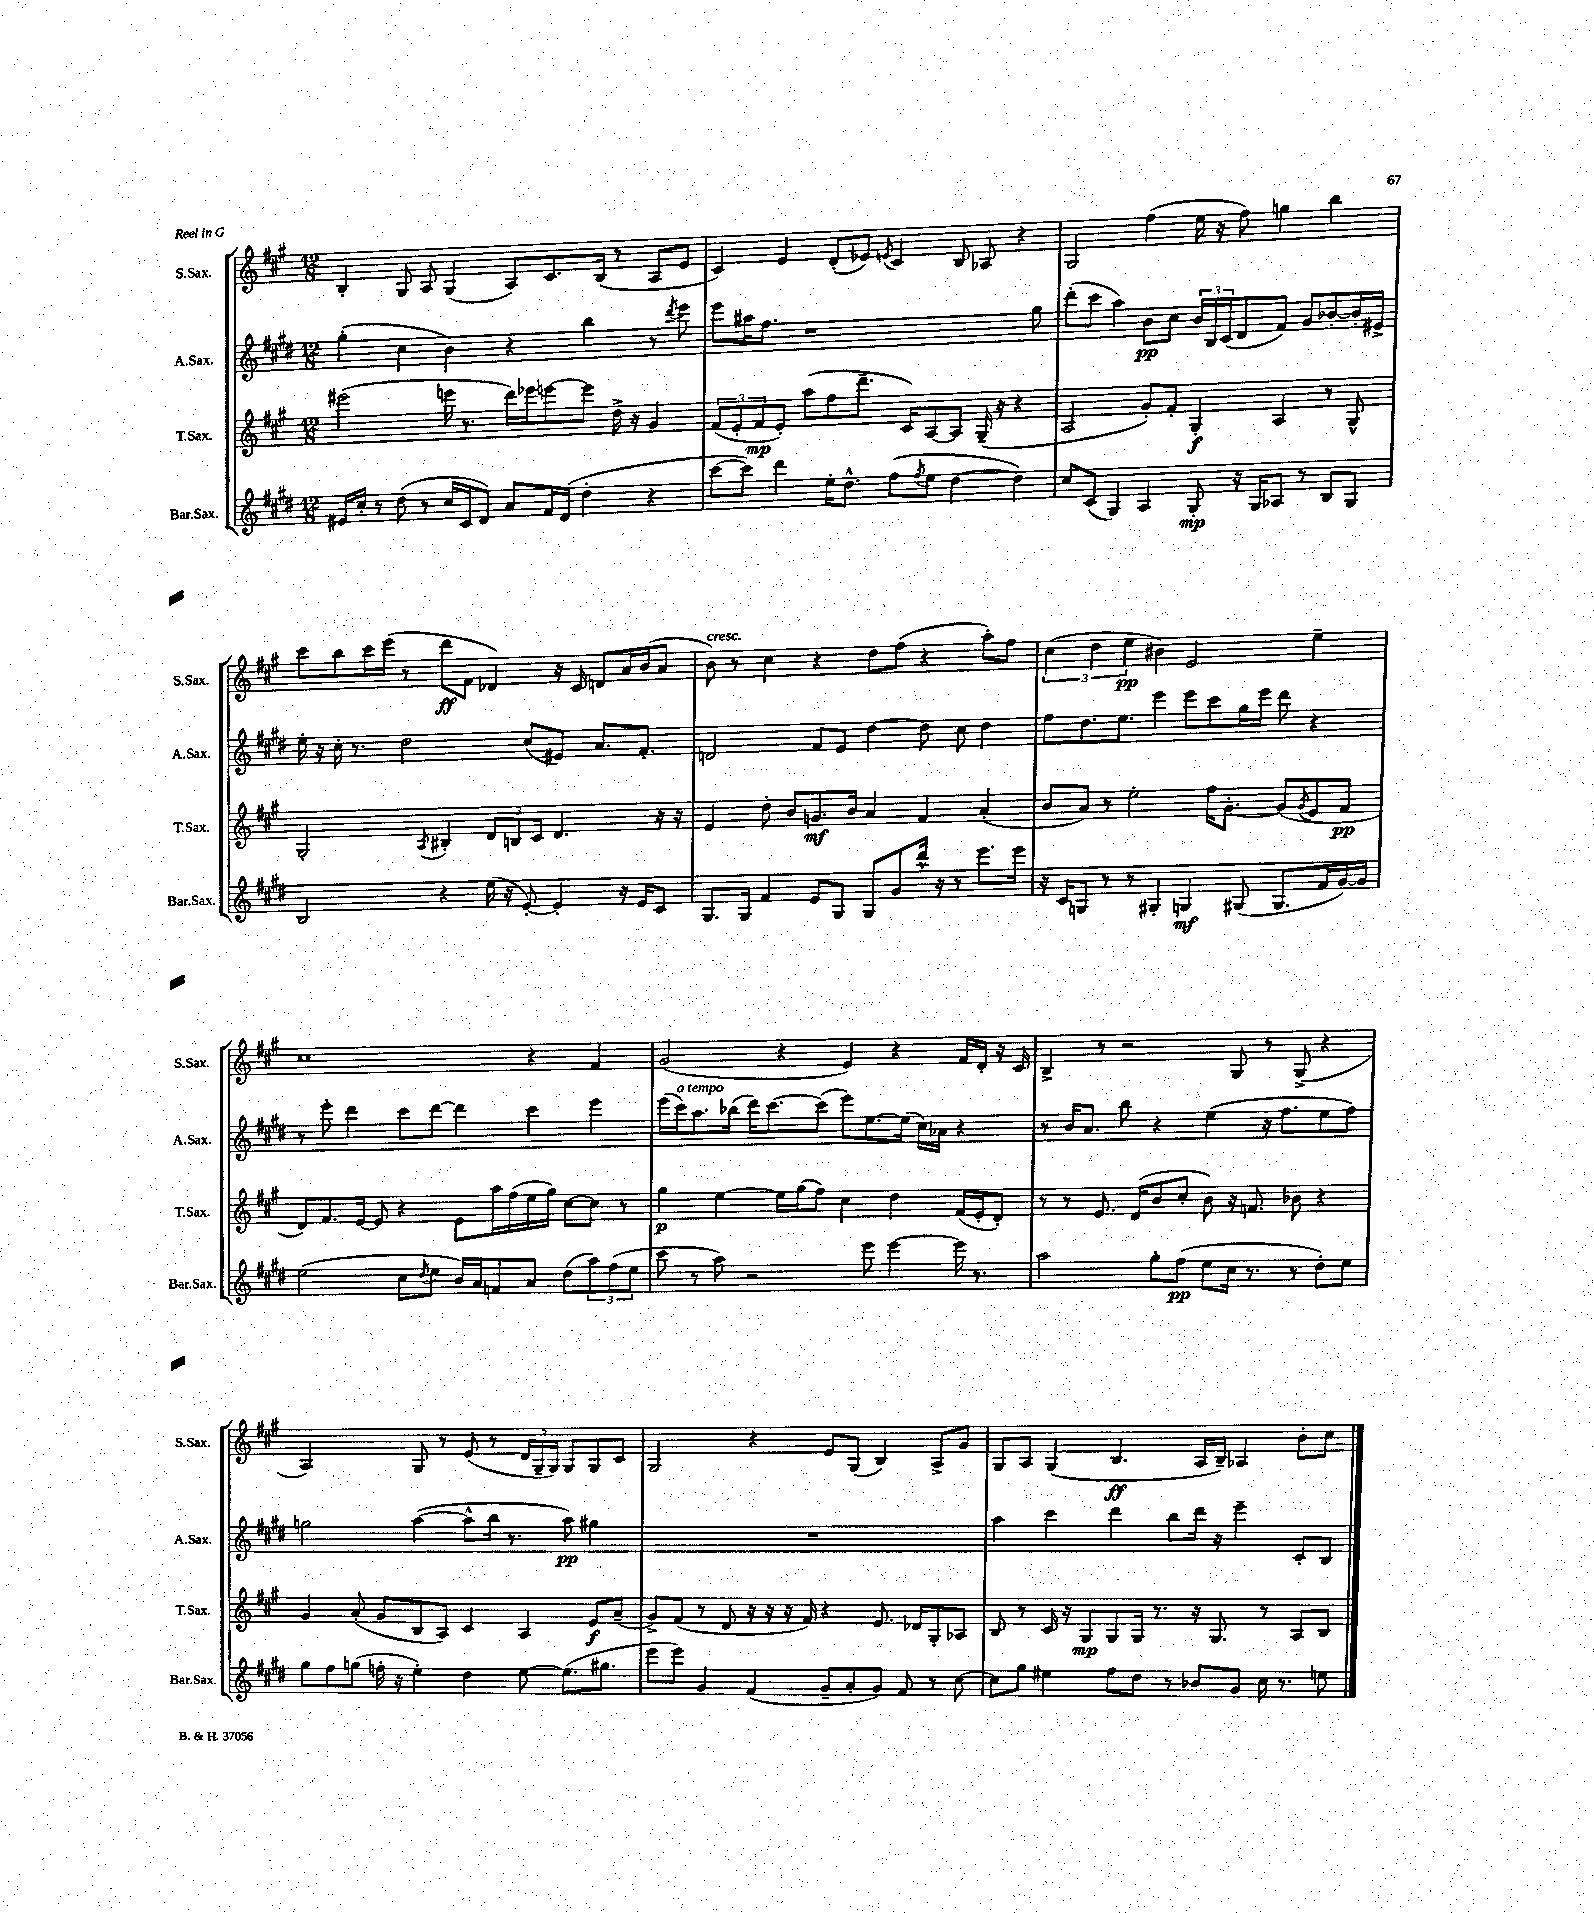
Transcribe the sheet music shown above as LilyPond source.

<<
\new StaffGroup <<
\new Staff = "s0" \with { instrumentName = "S.Sax." shortInstrumentName = "S.Sax." } {
    \clef treble \key a \major \numericTimeSignature \time 12/8
    b4-. gis8 a8 gis4( a8) cis'8. b16( r8 a8 e'8 |
    cis'4) e'4 d'8-.( ees'8) \acciaccatura { e'8 } cis'4 b8 aes8 r4 |
    gis2 fis''4( e''16 r16 fis''8) g''4 b''4 |
    cis'''8 b''8 cis'''16 e'''16( r8 d'''8\ff fis'8 des'4) r16 cis'16 d'8 a'16 b'16( a'8 |
    b'8^\markup { \italic "cresc." }) r8 cis''4 r4 d''8 fis''8( r4 a''8-.) fis''8 |
    \tuplet 3/2 { cis''4( d''4 e''4\pp } bis'4) e'2 e''4-- |
    cis''1 r4 fis'4 |
    gis'2( r4 e'4) r4 fis'16 d'16-. r16 cis'16 |
    b4-> r8 r2 gis8 r8 gis8->( r4 |
    a2) gis8 r8 e'8( r8 \tuplet 3/2 { d'16 gis16-- gis16) } gis8 gis8 cis'8 |
    gis2 r4 e'8 gis8( b4) a8-> gis'8 |
    gis8 a8 gis4( b4.\ff a16 b16--) aes4 b'8-. cis''8 \bar "|." |
}
\new Staff = "s1" \with { instrumentName = "A.Sax." shortInstrumentName = "A.Sax." } {
    \clef treble \key e \major \numericTimeSignature \time 12/8
    gis''4-.( cis''4 b'4) r4 b''4 r8 \acciaccatura { dis'''8 } e'''8 |
    e'''8 ais''16 fis''8. r1 gis''8 |
    dis'''8-.( cis'''8 a''4) b'8\pp cis''8 \tuplet 3/2 { b'16 b16 cis'16( } dis'8 fis'8) gis'8 bes'8~-. bes'16-. eis'16-> |
    e''16-. r16 cis''16-. r8. dis''2 cis''8( eis'8) a'8. fis'8.-. |
    d'2 fis'8 e'8 dis''4~ dis''8 cis''8 dis''4 |
    fis''8 dis''8. e''8. e'''4 e'''8 cis'''8 gis''16 e'''16 dis'''8 r4 |
    r8 e'''8-. dis'''4 cis'''8 dis'''8~ dis'''4 cis'''4 e'''4 |
    e'''16( cis'''16^\markup { \italic "a tempo" }) a''8. bes''16( dis'''16) cis'''8.~ cis'''8( e'''8) e''8.~ e''16( cis''16) aes'16 r4 |
    r8 b'16 a'8. b''8 r4 e''4( r16 fis''8. e''8 fis''8) |
    g''2 a''4~( a''8-^ b''16 r8. a''8\pp) gis''4 |
    R1. |
    a''4 cis'''4 dis'''4 b''8 dis'''16 r16 e'''4-- cis'8-. b8 \bar "|." |
}
\new Staff = "s2" \with { instrumentName = "T.Sax." shortInstrumentName = "T.Sax." } {
    \clef treble \key a \major \numericTimeSignature \time 12/8
    eis'''2( e'''16 r8. d'''16) ees'''16 e'''8~ e'''8 d''16-> r16 gis'4 |
    \tuplet 3/2 { fis'8( e'8-. fis'8\mp } e'8-.) a''8( fis''8 d'''8.-- cis'16) a8~ a8 gis16--( r16 r4 |
    a2 gis'8-.) fis'8-. gis4-.\f a4 r8 gis8-^ |
    gis2-. \acciaccatura { a8 } bis4-. \tuplet 3/2 { d'8 b8 cis'8 } d'4. r16 r16 |
    e'4 d''8-. b'8 g'8.\mf b'16 a'4 fis'4 a'4-.( |
    b'8 a'8) r8 e''2-. fis''16 gis'8.~-. gis'8( \acciaccatura { gis'8 } e'8 fis'8\pp |
    d'8) fis'8. e'16~ e'8 r4 e'8 a''16 fis''16( e''16 gis''16) cis''8~ cis''8 r8 |
    gis''4\p e''4~ e''16 gis''16( fis''8) cis''4 d''4 fis'16( e'16-. d'8-.) |
    r8 r8 e'8. d'16( b'8 cis''8-. b'8) r16 f'8. bes'8 r4 |
    gis'4 a'8-.( gis'8 b8 a8) cis'4 a4 e'8\f a'8--( |
    gis'8->) fis'8( r8 d'8 r16 r16 r16 fis'16) r4 e'8. des'16 gis8-. aes8 |
    b8 r8 cis'16 r16 gis8\mp gis8 gis16 r8. r16 gis8. r8 a8 b8 \bar "|." |
}
\new Staff = "s3" \with { instrumentName = "Bar.Sax." shortInstrumentName = "Bar.Sax." } {
    \clef treble \key e \major \numericTimeSignature \time 12/8
    eis'16 cis''16-. r8 dis''8( r8 cis''16 cis'16 dis'8) a'8 fis'16 dis'16( dis''4-. r4 |
    cis'''8~ cis'''8) dis'''4 e''16-. dis''8.-^ fis''8( \acciaccatura { fis''8 } e''8 dis''4~ dis''4) |
    cis''8 cis'8( gis4) a4 gis8-.\mp r16 gis16 aes8 r8 b8 gis8 |
    b2 r4 e''16( r16 e'8~-.) e'4-. r16 e'16 cis'8 |
    gis8. gis16 fis'4 e'8 gis8 gis8 gis'8 dis'''16-^ r16 r8 e'''8. e'''16 |
    r16 cis'16 g8 r8 r8 gis4-. g4\mf gis8( gis8. fis'16 gis'16~) gis'16 |
    e''2( cis''8 \acciaccatura { dis''8 } e''8 b'16) a'16 f'8 a'8 dis''8( \tuplet 3/2 { a''8) fis''8( e''8 } |
    cis'''8 r8 a''8) r2 e'''8 e'''4~ e'''16 r8. |
    a''2 gis''8-. fis''8\pp( e''8 cis''16 r8. r8 dis''8-.) e''8 |
    gis''8 fis''8 g''8( f''16-. r16 e''4-.) dis''4 e''8~ e''8.( gis''8. |
    e'''8 e'''8) gis'4 fis'4( gis'8-- a'8-. gis'8) fis'8 r8 cis''8~ |
    cis''8 gis''8 eis''4 fis''8 dis''8 r8 bes'8 gis'8 cis''16 r8. e''8 \bar "|." |
}
>>
>>
\layout { \context { \Score \remove "Bar_number_engraver" } }
